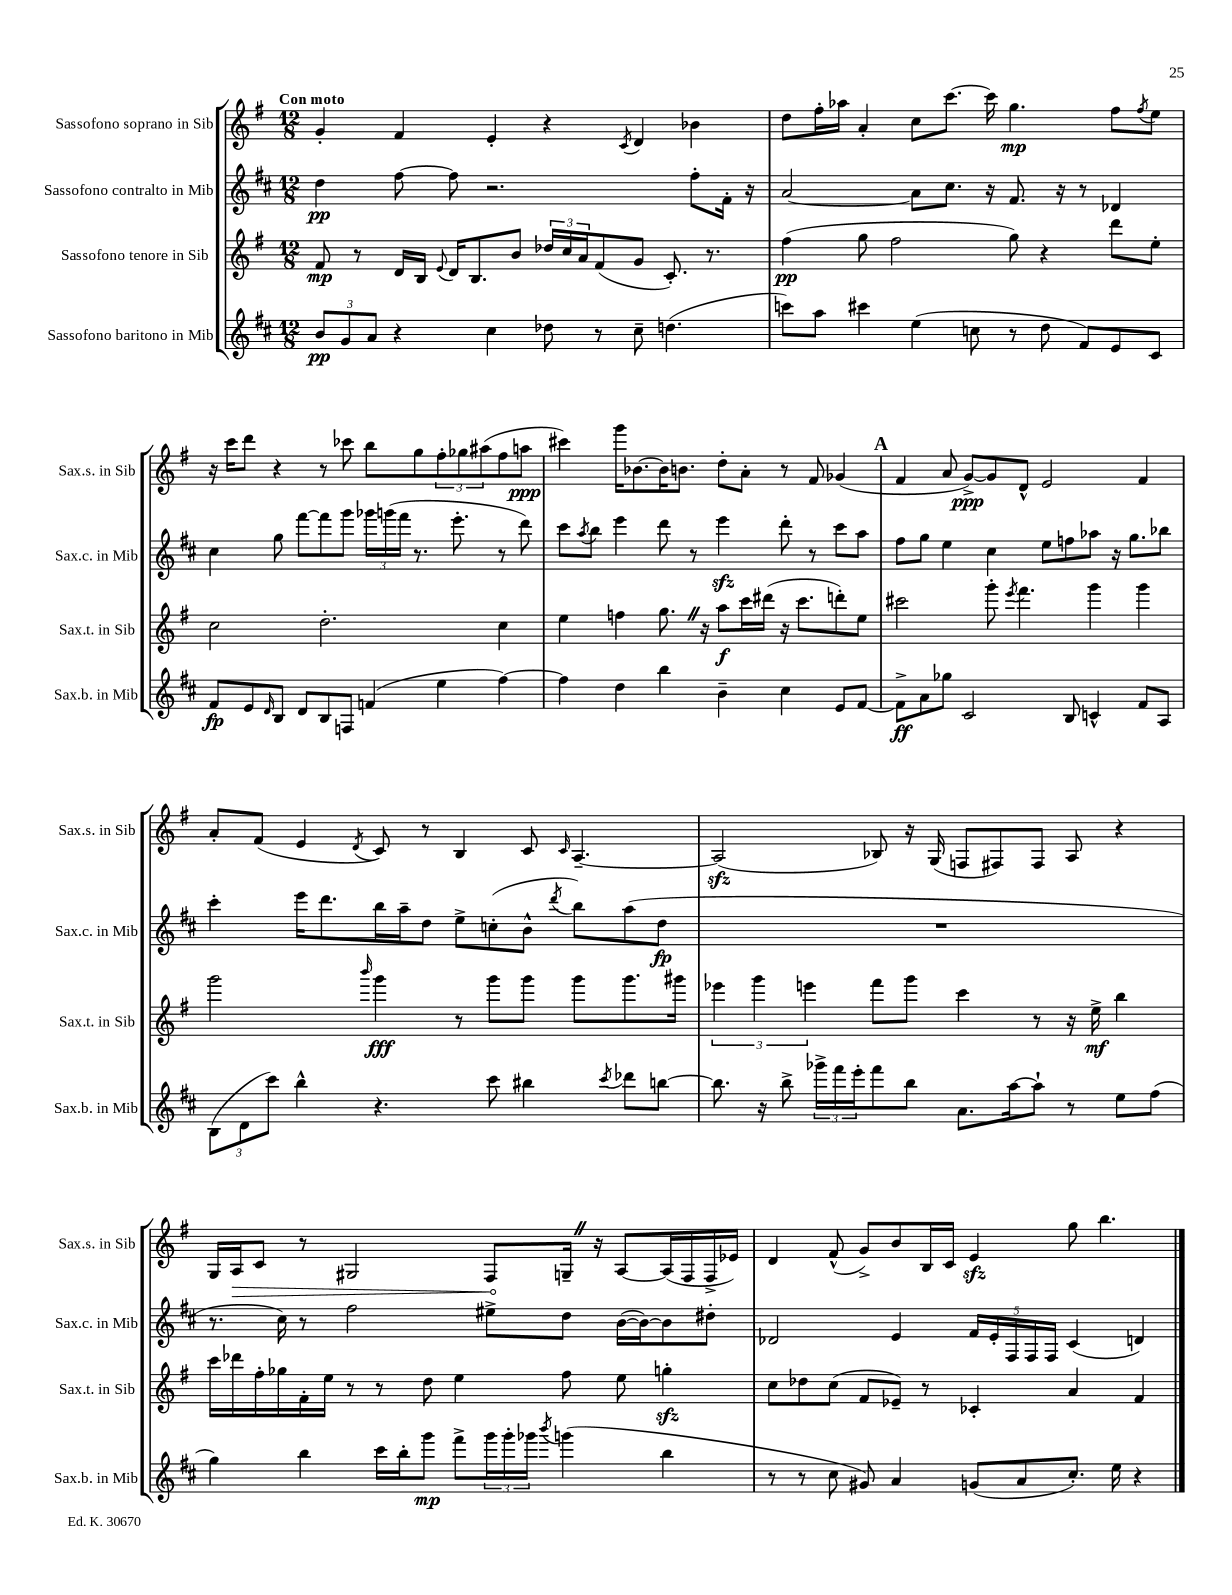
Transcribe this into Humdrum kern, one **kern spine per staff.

**kern	**dynam	**kern	**dynam	**kern	**dynam	**kern	**dynam
*part4	*part4	*part3	*part3	*part2	*part2	*part1	*part1
*staff4	*staff4	*staff3	*staff3	*staff2	*staff2	*staff1	*staff1
*I"Sassofono baritono in Mib	*	*I"Sassofono tenore in Sib	*	*I"Sassofono contralto in Mib	*	*I"Sassofono soprano in Sib	*
*I'Sax.b. in Mib	*	*I'Sax.t. in Sib	*	*I'Sax.c. in Mib	*	*I'Sax.s. in Sib	*
*clefG2	*	*clefG2	*	*clefG2	*	*clefG2	*
*k[f#c#]	*	*k[f#]	*	*k[f#c#]	*	*k[f#]	*
*M12/8	*	*M12/8	*	*M12/8	*	*M12/8	*
=1	=1	=1	=1	=1	=1	=1	=1
!	!	!	!	!	!	!LO:TX:a:B:t=Con moto	!
12b/L	pp	8f#/	mp	4dd\	pp	4g'/	.
12g/	.	.	.	.	.	.	.
.	.	8r	.	.	.	.	.
12a/J	.	.	.	.	.	.	.
4r	.	16d/LL	.	[8ff#\	.	4f#/	.
.	.	16B/JJ	.	.	.	.	.
.	.	8qqe/	.	.	.	.	.
.	.	16d/KL	.	8ff#\]	.	.	.
.	.	8.B/	.	.	.	.	.
4cc#\	.	.	.	2.r	.	4e'/	.
.	.	8b/J	.	.	.	.	.
8dd-X\	.	24dd-X/LL	.	.	.	4r	.
.	.	24cc/	.	.	.	.	.
.	.	24a/J	.	.	.	.	.
8r	.	(8f#/	.	.	.	.	.
.	.	.	.	.	.	8qc/	.
8cc#~\	.	8g/J	.	.	.	4d/	.
(4.ddn\	.	8.c'/)	.	.	.	.	.
.	.	.	.	8ff#'\L	.	4b-X\	.
.	.	8.r	.	.	.	.	.
.	.	.	.	16f#'\Jk	.	.	.
.	.	.	.	16r	.	.	.
=2	=2	=2	=2	=2	=2	=2	=2
8cccn\L)	.	(4ff#\	pp	[2a/	.	8dd\L	.
8aa\J	.	.	.	.	.	16ff#'\L	.
.	.	.	.	.	.	16aa-X\JJ	.
4ccc#X\	.	8gg\	.	.	.	4a'/	.
.	.	2ff#\	.	.	.	.	.
(4ee\	.	.	.	8a\L]	.	8cc\L	.
.	.	.	.	8.cc#\J	.	[8.ccc\J	.
8ccn\	.	.	.	.	.	.	.
.	.	.	.	16r	.	16ccc\]	.
8r	.	8gg\)	.	8.f#/	.	4.gg\	mp
8dd\	.	4r	.	.	.	.	.
.	.	.	.	16r	.	.	.
8f#/L)	.	.	.	8r	.	.	.
8e/	.	8ddd\L	.	4d-X/	.	8ff#\L	.
.	.	.	.	.	.	8qff#/	.
8c#/J	.	8ee'\J	.	.	.	8ee\J	.
!!LO:LB:g=z
=3	=3	=3	=3	=3	=3	=3	=3
8f#/L	fp	2cc\	.	4cc#\	.	16r	.
.	.	.	.	.	.	16ccc\KL	.
8e/	.	.	.	.	.	8ddd\J	.
16qqd/	.	.	.	.	.	.	.
8B/J	.	.	.	8gg\	.	4r	.
8d/L	.	.	.	[8fff#\L	.	.	.
8B/	.	2.dd'\	.	8fff#\]	.	8r	.
8Fn/J	.	.	.	8ggg\J	.	8ccc-X\	.
(4fn/	.	.	.	24ggg-X\LL	.	8bb\L	.
.	.	.	.	(24gggn\	.	.	.
.	.	.	.	24fff#\JJ	.	.	.
.	.	.	.	8.r	.	8gg\	.
4ee\	.	.	.	.	.	12ff#'\	.
.	.	.	.	8.eee'\	.	.	.
.	.	.	.	.	.	12gg-X\	.
.	.	.	.	.	.	(12aa#X\	.
[4ff#\)	.	4cc\	.	8r	.	8ff#\	.
.	.	.	.	8ddd\)	.	8aan\J	ppp
=4	=4	=4	=4	=4	=4	=4	=4
4ff#\]	.	4ee\	.	8ccc#\L	.	4ccc#X\)	.
.	.	.	.	8qaa/	.	.	.
.	.	.	.	8bb\J	.	.	.
4dd\	.	4ffn\	.	4eee\	.	16ggg\KL	.
.	.	.	.	.	.	[8.b-X\	.
4bb\	.	8.ggZ\	.	8ddd\	.	16b-\K]	.
.	.	.	.	.	.	8.bn\J	.
.	.	.	.	8r	.	.	.
.	.	16r	.	.	.	.	.
4b~\	.	8aa\L	f	4eeezz\	.	8dd'\L	.
.	.	16ccc\L	.	.	.	8a'\J	.
.	.	(16ddd#X\JJ	.	.	.	.	.
4cc#\	.	16r	.	8ddd'\	.	8r	.
.	.	8.ccc\L	.	.	.	.	.
.	.	.	.	8r	.	8f#/	.
8e/L	.	8dddn'\)	.	8ccc#\L	.	(4g-X/	.
[8f#/J	.	8ee\J	.	8aa\J	.	.	.
!!LO:REH:place=s1:t=A
=5	=5	=5	=5	=5	=5	=5	=5
8f#^\L]	ff	2ccc#X\	.	8ff#\L	.	4f#/	.
8a\	.	.	.	8gg\J	.	.	.
8gg-X\J	.	.	.	4ee\	.	8a/	.
2c#/	.	.	.	.	.	[8g^/L)	ppp
.	.	8ggg'\	.	4cc#\	.	8g/]	.
.	.	8qeee/	.	.	.	.	.
.	.	4.fff#\	.	.	.	8d^^/J	.
.	.	.	.	8ee\L	.	2e/	.
8B/	.	.	.	8ffn\	.	.	.
4cn^^/	.	4ggg\	.	8aa-X\J	.	.	.
.	.	.	.	16r	.	.	.
.	.	.	.	8.gg\L	.	.	.
8f#/L	.	4ggg\	.	.	.	4f#/	.
8A/J	.	.	.	8bb-X\J	.	.	.
!!LO:LB:g=z
=6	=6	=6	=6	=6	=6	=6	=6
(12B\L	.	2ggg\	.	4ccc#'\	.	8a'/L	.
12d\	.	.	.	.	.	.	.
.	.	.	.	.	.	(8f#/J	.
12ccc#\J)	.	.	.	.	.	.	.
4bb^^\	.	.	.	16eee\KL	.	4e/	.
.	.	.	.	8.ddd\	.	.	.
.	.	16qqbbb/	.	.	.	8qd/	.
4.r	.	4ggg\	fff	16bb\L	.	8c/)	.
.	.	.	.	16aa~\J	.	.	.
.	.	.	.	8dd\J	.	8r	.
.	.	8r	.	8ee^\L	.	4B/	.
8ccc#\	.	8ggg\L	.	(8ccn'\	.	.	.
4bb#X\	.	8ggg\J	.	8b^^\J	.	8c/	.
.	.	.	.	8qddd/	.	16qqc/	.
.	.	8ggg\L	.	8bb\L)	.	[4.A~/	.
8qccc#/	.	.	.	.	.	.	.
8ddd-X\L	.	8.ggg\	.	(8aa\	.	.	.
[8bbn\J	.	.	.	8dd\J	fp	.	.
.	.	16ggg#X\Jk	.	.	.	.	.
=7	=7	=7	=7	=7	=7	=7	=7
8.bb\]	.	6eee-X\	.	1.r	.	(2Azz/]	.
.	.	6ggg\	.	.	.	.	.
16r	.	.	.	.	.	.	.
8bb^\	.	.	.	.	.	.	.
.	.	6eeen\	.	.	.	.	.
24ggg-X^\LL	.	.	.	.	.	.	.
24fff#\	.	.	.	.	.	.	.
24eee'\J	.	.	.	.	.	.	.
8fff#\	.	8fff#\L	.	.	.	8B-X/)	.
8bb\J	.	8ggg\J	.	.	.	16r	.
.	.	.	.	.	.	(16G/	.
8.a\L	.	4ccc\	.	.	.	8Fn/L	.
.	.	.	.	.	.	8F#X/)	.
[16aa\k	.	.	.	.	.	.	.
8aa`\J]	.	8r	.	.	.	8F#/J	.
8r	.	16r	.	.	.	8A/	.
.	.	16ee^\	mf	.	.	.	.
8ee\L	.	4bb\	.	.	.	4r	.
(8ff#\J	.	.	.	.	.	.	.
!!LO:LB:g=z
=8	=8	=8	=8	=8	=8	=8	=8
4gg\)	.	16ccc\LL	.	8.r	.	16G/LL	.
!	!	!	!	!	!	!	!LO:HP:b
.	.	16ddd-X\	.	.	.	16A/J	>
.	.	16ff#'\	.	.	.	8c/J	.
.	.	16gg-X\	.	16cc#\)	.	.	.
4bb\	.	16f#'\	.	8r	.	8r	.
.	.	16ee\JJ	.	.	.	.	.
.	.	8r	.	2ff#\	.	2G#X/	.
16ccc#\LL	.	8r	.	.	.	.	.
16bb'\J	.	.	.	.	.	.	.
8ggg\J	mp	8dd\	.	.	.	.	.
8fff#^\L	.	4ee\	.	.	.	.	.
24ggg\L	.	.	.	8ee#X^\L	.	8F#/L	.
24ggg'\	.	.	.	.	.	.	.
24ggg-X\JJ	.	.	.	.	.	.	.
8qbbb/	.	.	.	.	.	.	.
(4gggn\	.	8ff#\	.	8dd\J	.	16Gn~Z/Jk	]
.	.	.	.	.	.	16r	.
.	.	8ee\	.	([16b\LL	.	[8A/L	.
.	.	.	.	16b\J_)	.	.	.
4bb\	.	4ggnzz'\	.	8b\]	.	(16A/L]	.
.	.	.	.	.	.	16F#/	.
.	.	.	.	8dd#X'\J	.	16F#^/	.
.	.	.	.	.	.	16e-X/JJ)	.
=9	=9	=9	=9	=9	=9	=9	=9
8r	.	8cc\L	.	2d-X/	.	4d/	.
8r	.	8dd-X\	.	.	.	.	.
8cc#\	.	(8cc\J	.	.	.	(8f#^^/	.
8g#X/)	.	8f#/L	.	.	.	8g^/L)	.
4a/	.	8e-X~/J)	.	4e/	.	8b/	.
.	.	8r	.	.	.	16B/L	.
.	.	.	.	.	.	16c/JJ	.
(8gn/L	.	4c-X'/	.	20f#/LL	.	4ezz/	.
.	.	.	.	20e'/	.	.	.
.	.	.	.	20F#/	.	.	.
8a/	.	.	.	.	.	.	.
.	.	.	.	20F#/	.	.	.
.	.	.	.	20F#/JJ	.	.	.
8.cc#'/J)	.	4a/	.	(4c#/	.	8gg\	.
.	.	.	.	.	.	4.bb\	.
16ee\	.	.	.	.	.	.	.
4r	.	4f#/	.	4dn/)	.	.	.
==	==	==	==	==	==	==	==
*-	*-	*-	*-	*-	*-	*-	*-
